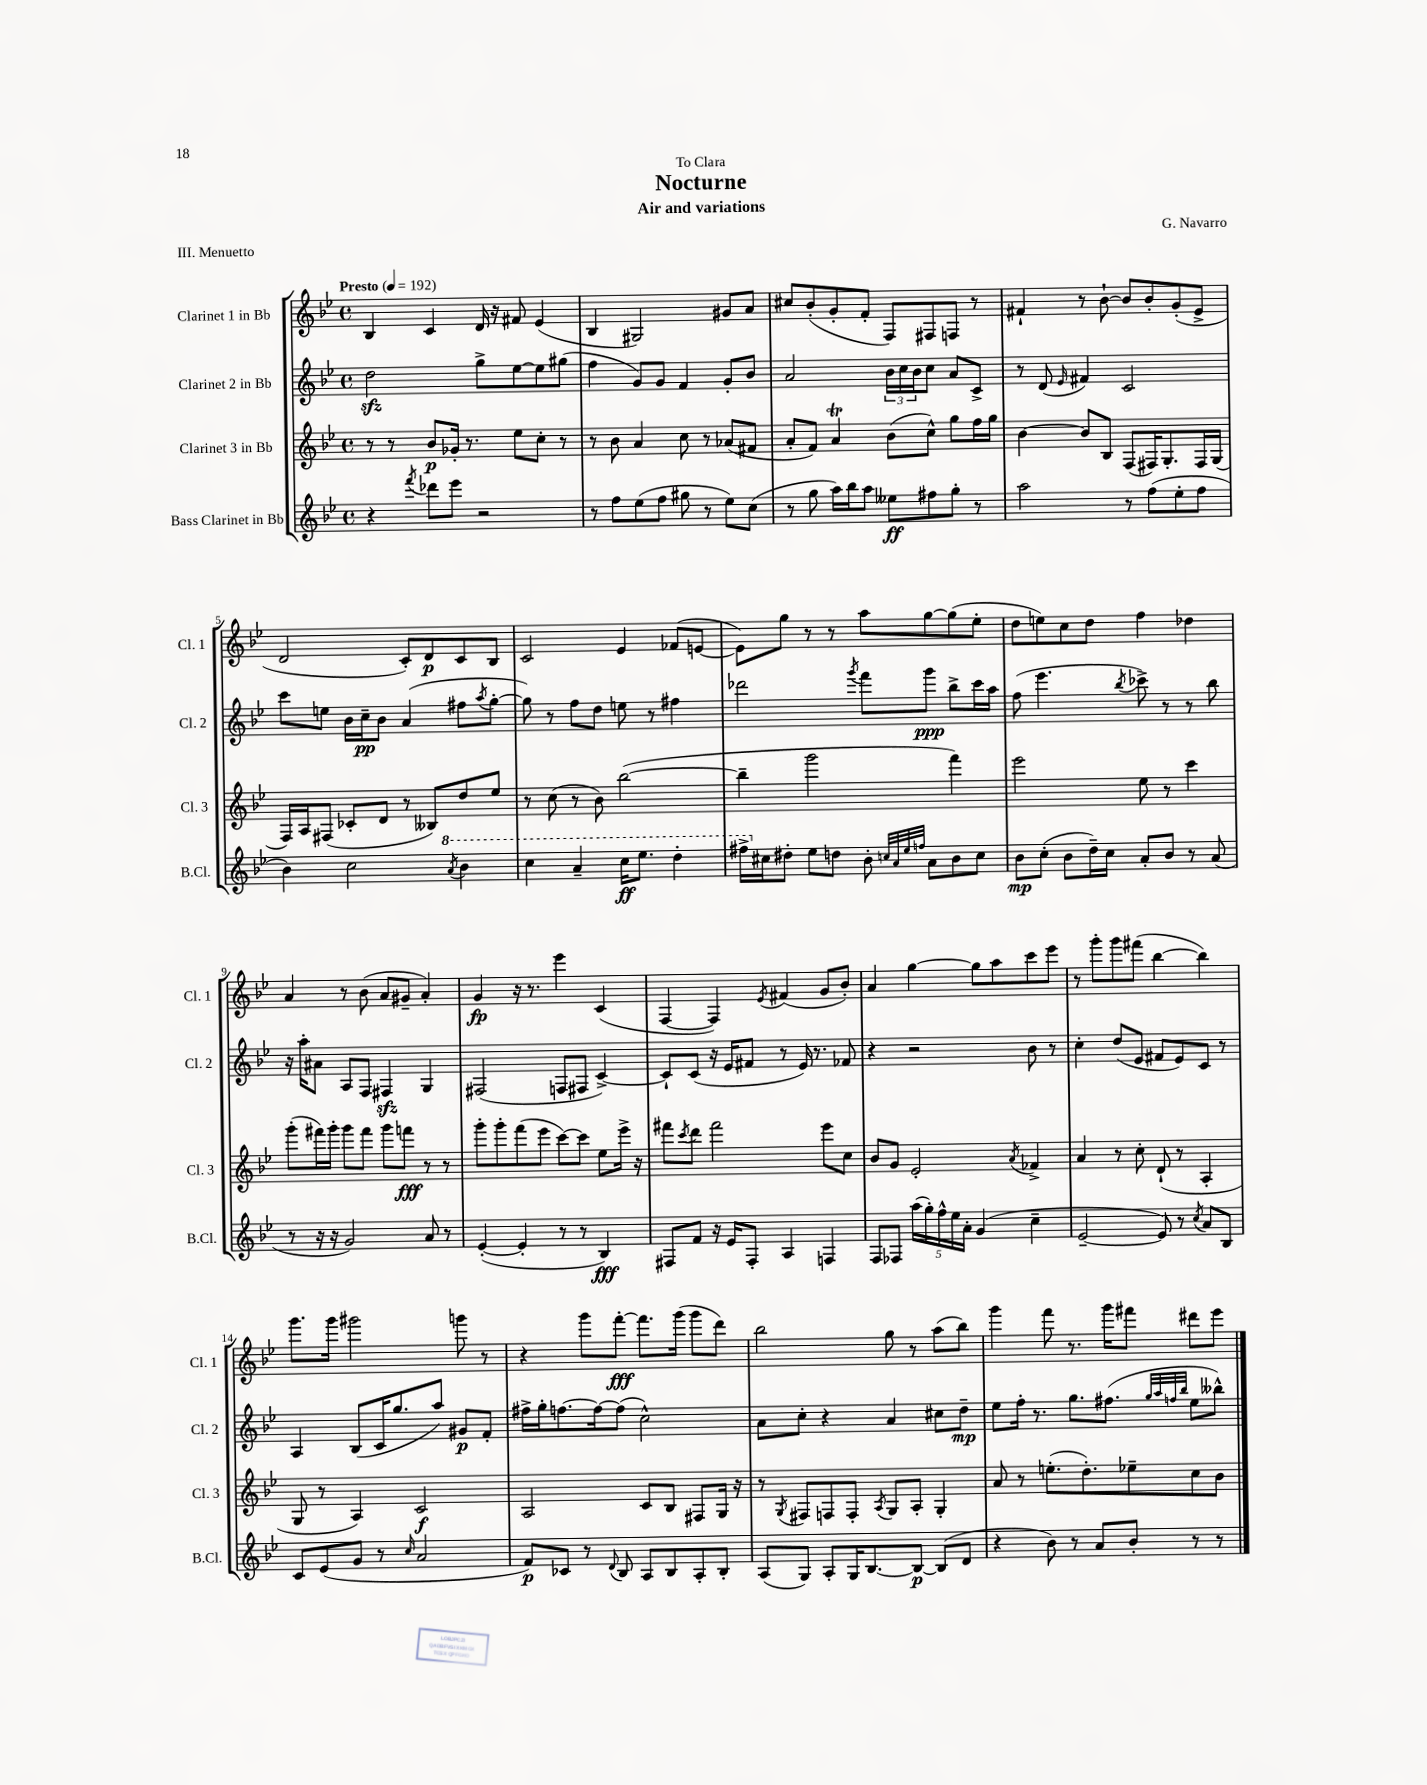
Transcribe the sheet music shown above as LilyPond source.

\header { title = "Nocturne" composer = "G. Navarro" subtitle = "Air and variations" dedication = "To Clara" piece = "III. Menuetto" }
<<
\new StaffGroup <<
\new Staff = "s0" \with { instrumentName = "Clarinet 1 in Bb" shortInstrumentName = "Cl. 1" } {
    \clef treble \key bes \major \defaultTimeSignature \time 4/4 \tempo "Presto" 4 = 192
    bes4 c'4 d'16 r16 fis'8 ees'4( |
    bes4 gis2) gis'8 a'8 |
    cis''8 bes'8-.( g'8-. f'8-. f8) fis8 f8 r8 |
    fis'4-! r8 bes'8~-! bes'8 bes'8-. g'8-.( ees'8-> |
    d'2 c'8-.) d'8\p c'8 bes8 |
    c'2 ees'4 fes'8( e'8~ |
    e'8) g''8 r8 r8 a''8 g''8~ g''8( ees''8-. |
    d''8 e''8) c''8 d''8 f''4 des''4 |
    a'4 r8 bes'8( a'8 gis'8-- a'4-.) |
    g'4\fp r16 r8. ees'''4 c'4( |
    f4~ f4) \acciaccatura { ees'8 } fis'4( g'8 bes'8-.) |
    a'4 g''4~ g''8 a''8 c'''8 ees'''8 |
    r8 g'''8-. g'''8 fis'''8( bes''4~ bes''4) |
    g'''8. g'''16 gis'''2 g'''8 r8 |
    r4 g'''8 f'''8~-.\fff f'''8. g'''16( g'''8 d'''8) |
    bes''2 g''8 r8 a''8( bes''8) |
    g'''4 f'''8 r8. g'''16 fis'''8 dis'''8 ees'''8 \bar "|." |
}
\new Staff = "s1" \with { instrumentName = "Clarinet 2 in Bb" shortInstrumentName = "Cl. 2" } {
    \clef treble \key bes \major \defaultTimeSignature \time 4/4
    d''2\sfz g''8-> ees''8~ ees''8 gis''8( |
    f''4 g'8) g'8 f'4 g'8-. bes'8 |
    a'2 \tuplet 3/2 { bes'16 c''16 bes'16 } c''8 a'8 c'8-> |
    r8 d'8( \grace { ees'16 } fis'4) c'2 |
    c'''8 e''8 bes'16 c''16--\pp bes'8 a'4( fis''8 \acciaccatura { a''8 } g''8~-. |
    g''8) r8 f''8 d''8 e''8 r8 fis''4 |
    des'''2 \acciaccatura { g'''8 } f'''8 g'''8\ppp bes''8-> c'''16 a''16 |
    f''8( ees'''4. \acciaccatura { bes''8 } ces'''8->) r8 r8 bes''8 |
    r16 a''16-. ais'8 a8 f8 fis4\sfz g4 |
    fis2( f8 fis8 c'4~->) |
    c'8-! c'8( r16 ees'16 fis'8 r8 ees'16) r8. fes'8 |
    r4 r2 bes'8 r8 |
    c''4-. d''8( ees'8 fis'8 ees'8) c'8 r8 |
    a4 bes8( c'16 g''8. a''8) gis'8\p f'8-. |
    fis''16-> g''16-. f''8.~ f''16~ f''8( c''2-^) |
    a'8 c''8-. r4 a'4 cis''8 d''8--\mp |
    ees''8 f''16-. r8. g''8. fis''8.( \grace { g''32 a''32 f''32 bes''32 } ees''8 beses''8-^) \bar "|." |
}
\new Staff = "s2" \with { instrumentName = "Clarinet 3 in Bb" shortInstrumentName = "Cl. 3" } {
    \clef treble \key bes \major \defaultTimeSignature \time 4/4
    r8 r8 bes'8\p ges'16-. r8. ees''8 c''8-. r8 |
    r8 bes'8 a'4 c''8 r8 aes'8( fis'8 |
    a'8-. f'8) a'4\trill bes'8( c''8-^) g''8 f''16 g''16 |
    bes'4~ bes'8 bes8 f8( fis16) g8.-. fis16 g16( |
    f16) a16 fis8( ces'8-. d'8 r8 beses8) d''8 ees''8 |
    r8 c''8( r8 bes'8) bes''2~( |
    bes''4-- g'''2 f'''4) |
    ees'''2 ees''8 r8 c'''4 |
    g'''8-.( fis'''16) g'''16-. g'''8 fis'''8 g'''8 f'''8\fff r8 r8 |
    g'''8-. g'''8-. f'''8( ees'''8 c'''8~) c'''8 ees''8 ees'''16-> r16 |
    fis'''8 \acciaccatura { c'''8 } d'''8 fis'''2 ees'''8 c''8 |
    bes'8 g'8 ees'2-. \acciaccatura { a'8 } fes'4-> |
    a'4 r8 c''8-. d'8-!( r8 a4-. |
    g8 r8 a4) c'2\f |
    a2 c'8 bes8 fis8 g16 r16 |
    r8 \acciaccatura { g8 } fis8 f8 f8-. \acciaccatura { a8 } g8 a8-. g4-. |
    a'8 r8 e''8.-.( d''8.-.) ees''8-- c''8 bes'8 \bar "|." |
}
\new Staff = "s3" \with { instrumentName = "Bass Clarinet in Bb" shortInstrumentName = "B.Cl." } {
    \clef treble \key bes \major \defaultTimeSignature \time 4/4
    r4 \acciaccatura { f'''8 } des'''8 ees'''8 r2 |
    r8 f''8 ees''8( f''8 gis''8 r8 ees''8) c''8( |
    r8 g''8 a''16) bes''16 a''8 eeses''8\ff fis''8 g''8-. r8 |
    a''2 r8 f''8( ees''8-. f''8 |
    bes'4) c''2 \ottava #1 \acciaccatura { a''8 } bes''4 |
    c'''4 a''4-- c'''16\ff ees'''8. d'''4-. |
    fis'''16-> \ottava #0 cis''16 dis''8-. ees''8 d''8 bes'8-. \grace { c''32 a'32 ees''32 f''!32 } a'8 bes'8 c''8 |
    bes'8\mp c''8-.( bes'8 d''16--) c''16 a'8-. bes'8 r8 a'8( |
    r8 r16 r16 g'2) a'8 r8 |
    ees'4~-.( ees'4-. r8 r8 bes4\fff) |
    fis8 f'8 r16 ees'16 fis8-. a4 f4 |
    f8 fes8 \tuplet 5/4 { a''16( g''16-.) f''16-^ ees''16 a'16-. } g'4( c''4-- |
    ees'2~-- ees'8) r8 \acciaccatura { c''8 } a'8 bes8 |
    c'8 ees'8( g'8 r8 \grace { c''16 } a'2 |
    f'8\p) ces'8 r8 \appoggiatura { d'8 } bes8 a8 bes8 a8-. bes8-. |
    a8( g8) a8-. g16 bes8.~ bes8~\p bes8( d'8 |
    r4 bes'8) r8 a'8 bes'8-. r8 r8 \bar "|." |
}
>>
>>
